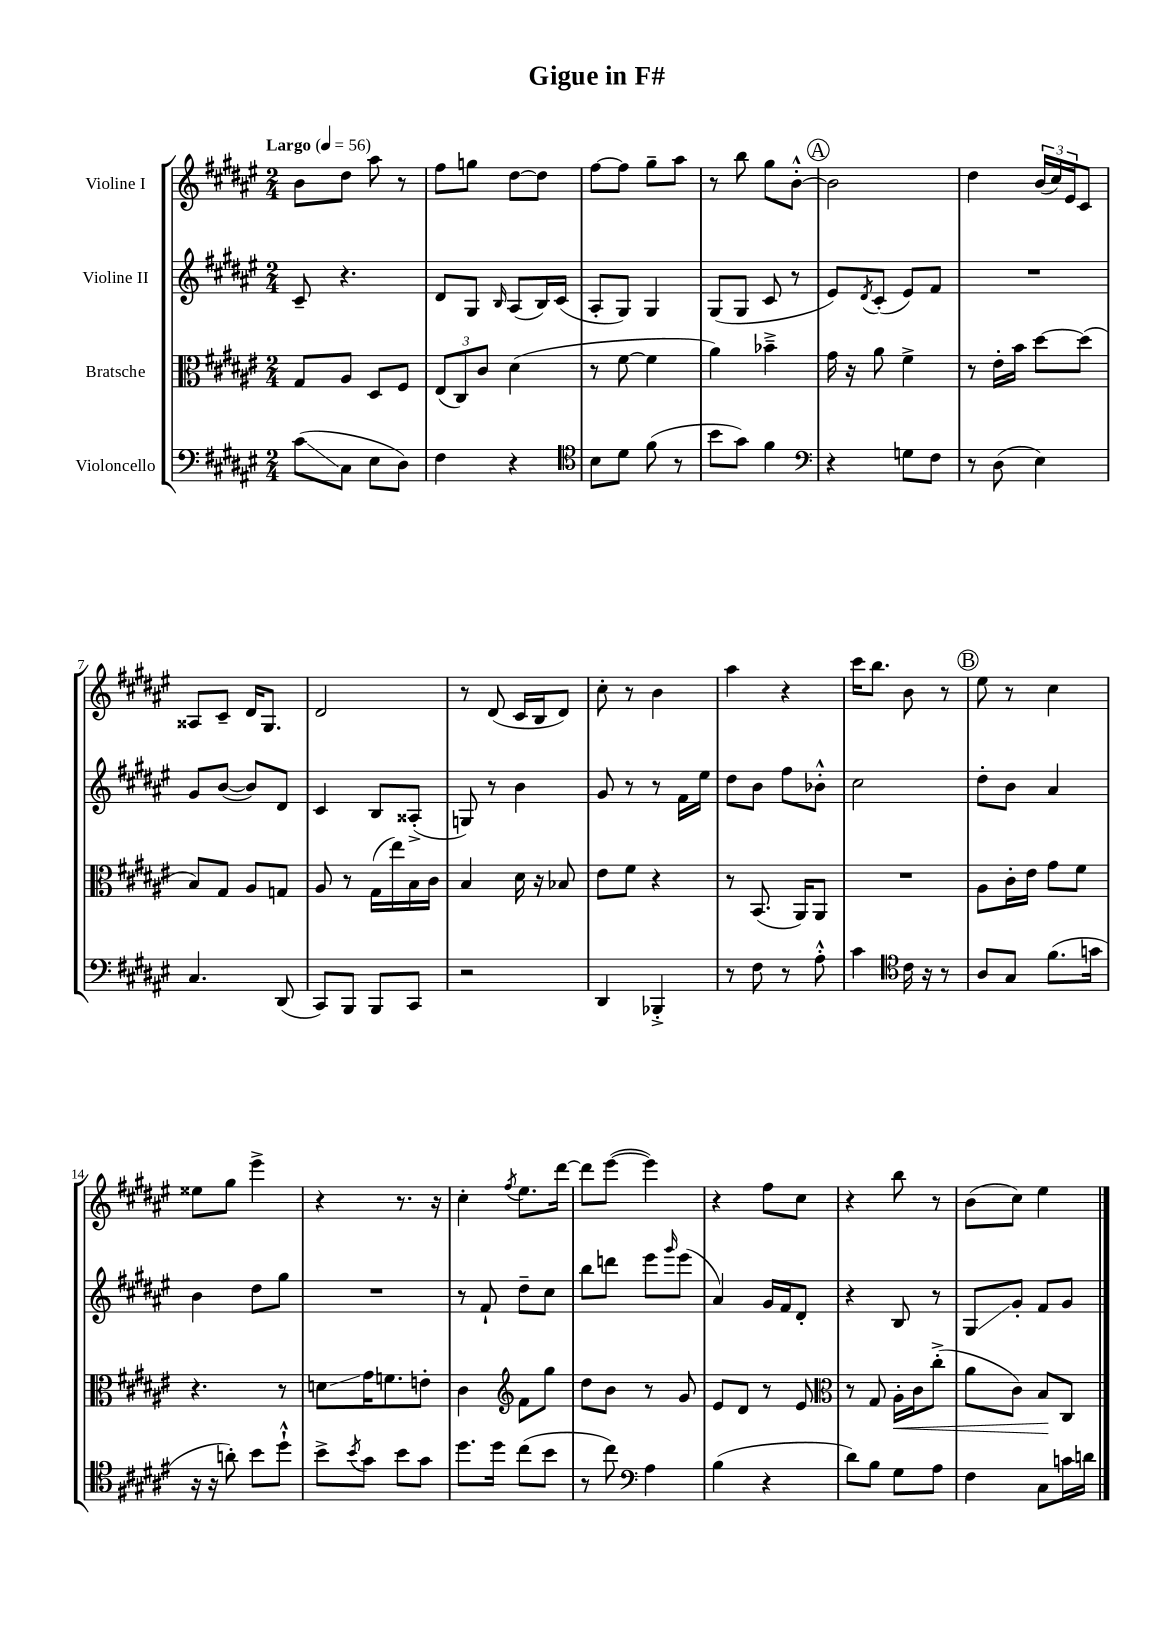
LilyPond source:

\header { title = "Gigue in F#" }
<<
\new StaffGroup <<
\new Staff = "s0" \with { instrumentName = "Violine I" } {
    \clef treble \key fis \major \numericTimeSignature \time 2/4 \tempo "Largo" 4 = 56
    b'8 dis''8 ais''8 r8 |
    fis''8 g''8 dis''8~ dis''8 |
    fis''8~ fis''8 gis''8-- ais''8 |
    r8 b''8 gis''8 b'8~-.-^ |
    \mark \markup { \circle "A" } b'2 |
    dis''4 \tuplet 3/2 { b'16( cis''16) eis'16 } cis'8 |
    aisis8 cis'8-- dis'16 gis8. |
    dis'2 |
    r8 dis'8( cis'16 b16 dis'8) |
    cis''8-. r8 b'4 |
    ais''4 r4 |
    cis'''16 b''8. b'8 r8 |
    \mark \markup { \circle "B" } eis''8 r8 cis''4 |
    eisis''8 gis''8 eis'''4-> |
    r4 r8. r16 |
    cis''4-. \acciaccatura { fis''8 } eis''8. dis'''16~ |
    dis'''8 eis'''8~( eis'''4) |
    r4 fis''8 cis''8 |
    r4 b''8 r8 |
    b'8( cis''8) eis''4 \bar "|." |
}
\new Staff = "s1" \with { instrumentName = "Violine II" } {
    \clef treble \key fis \major \numericTimeSignature \time 2/4
    cis'8-- r4. |
    dis'8 gis8 \grace { b16 } ais8( b16) cis'16( |
    ais8-. gis8) gis4 |
    gis8( gis8 cis'8 r8 |
    \mark \markup { \circle "A" } eis'8) \acciaccatura { dis'8 } cis'8-.( eis'8) fis'8 |
    R2 |
    gis'8 b'8~( b'8) dis'8 |
    cis'4 b8 aisis8-.->( |
    g8) r8 b'4 |
    gis'8 r8 r8 fis'16 eis''16 |
    dis''8 b'8 fis''8 bes'8-.-^ |
    cis''2 |
    \mark \markup { \circle "B" } dis''8-. b'8 ais'4 |
    b'4 dis''8 gis''8 |
    R2 |
    r8 fis'8-! dis''8-- cis''8 |
    b''8 d'''8 eis'''8 \grace { gis'''16 } eis'''8( |
    ais'4) gis'16 fis'16 dis'8-. |
    r4 b8 r8 |
    gis8\glissando gis'8-. fis'8 gis'8 \bar "|." |
}
\new Staff = "s2" \with { instrumentName = "Bratsche" } {
    \clef alto \key fis \major \numericTimeSignature \time 2/4
    gis8 ais8 dis8 fis8 |
    \tuplet 3/2 { eis8( cis8) cis'8 } dis'4( |
    r8 fis'8~ fis'4 |
    ais'4) bes'4---> |
    \mark \markup { \circle "A" } gis'16 r16 ais'8 fis'4-> |
    r8 eis'16-. b'16 dis''8~ dis''8( |
    b8) gis8 ais8 g8 |
    ais8 r8 gis16( eis''16) b16 cis'16 |
    b4 dis'16 r16 bes8 |
    eis'8 fis'8 r4 |
    r8 b,8.( ais,16) ais,8 |
    R2 |
    \mark \markup { \circle "B" } ais8 cis'16-. eis'16 gis'8 fis'8 |
    r4. r8 |
    d'8\glissando gis'16 f'8. e'8-. |
    cis'4 \clef treble fis'8 gis''8 |
    dis''8 b'8 r8 gis'8 |
    eis'8 dis'8 r8 eis'8 |
    \clef alto r8 gis8 ais16-.\< cis'16 cis''8-.->( |
    ais'8 cis'8) b8\! cis8 \bar "|." |
}
\new Staff = "s3" \with { instrumentName = "Violoncello" } {
    \clef bass \key fis \major \numericTimeSignature \time 2/4
    cis'8\glissando( cis8 eis8 dis8) |
    fis4 r4 |
    \clef tenor b8 dis'8 fis'8( r8 |
    b'8 gis'8) fis'4 |
    \mark \markup { \circle "A" } \clef bass r4 g8 fis8 |
    r8 dis8( eis4) |
    cis4. dis,8( |
    cis,8) b,,8 b,,8 cis,8 |
    r2 |
    dis,4 bes,,4-.-> |
    r8 fis8 r8 ais8-.-^ |
    cis'4 \clef tenor cis'16 r16 r8 |
    \mark \markup { \circle "B" } ais8 gis8 fis'8.( g'16 |
    r16 r16 a'8-.) b'8 dis''8-!-^ |
    b'8-> \acciaccatura { b'8 } gis'8 b'8 gis'8 |
    dis''8. dis''16 cis''8( b'8 |
    r8 cis''8) \clef bass ais4 |
    b4( r4 |
    dis'8) b8 gis8 ais8 |
    fis4 cis8 c'16 d'16 \bar "|." |
}
>>
>>
